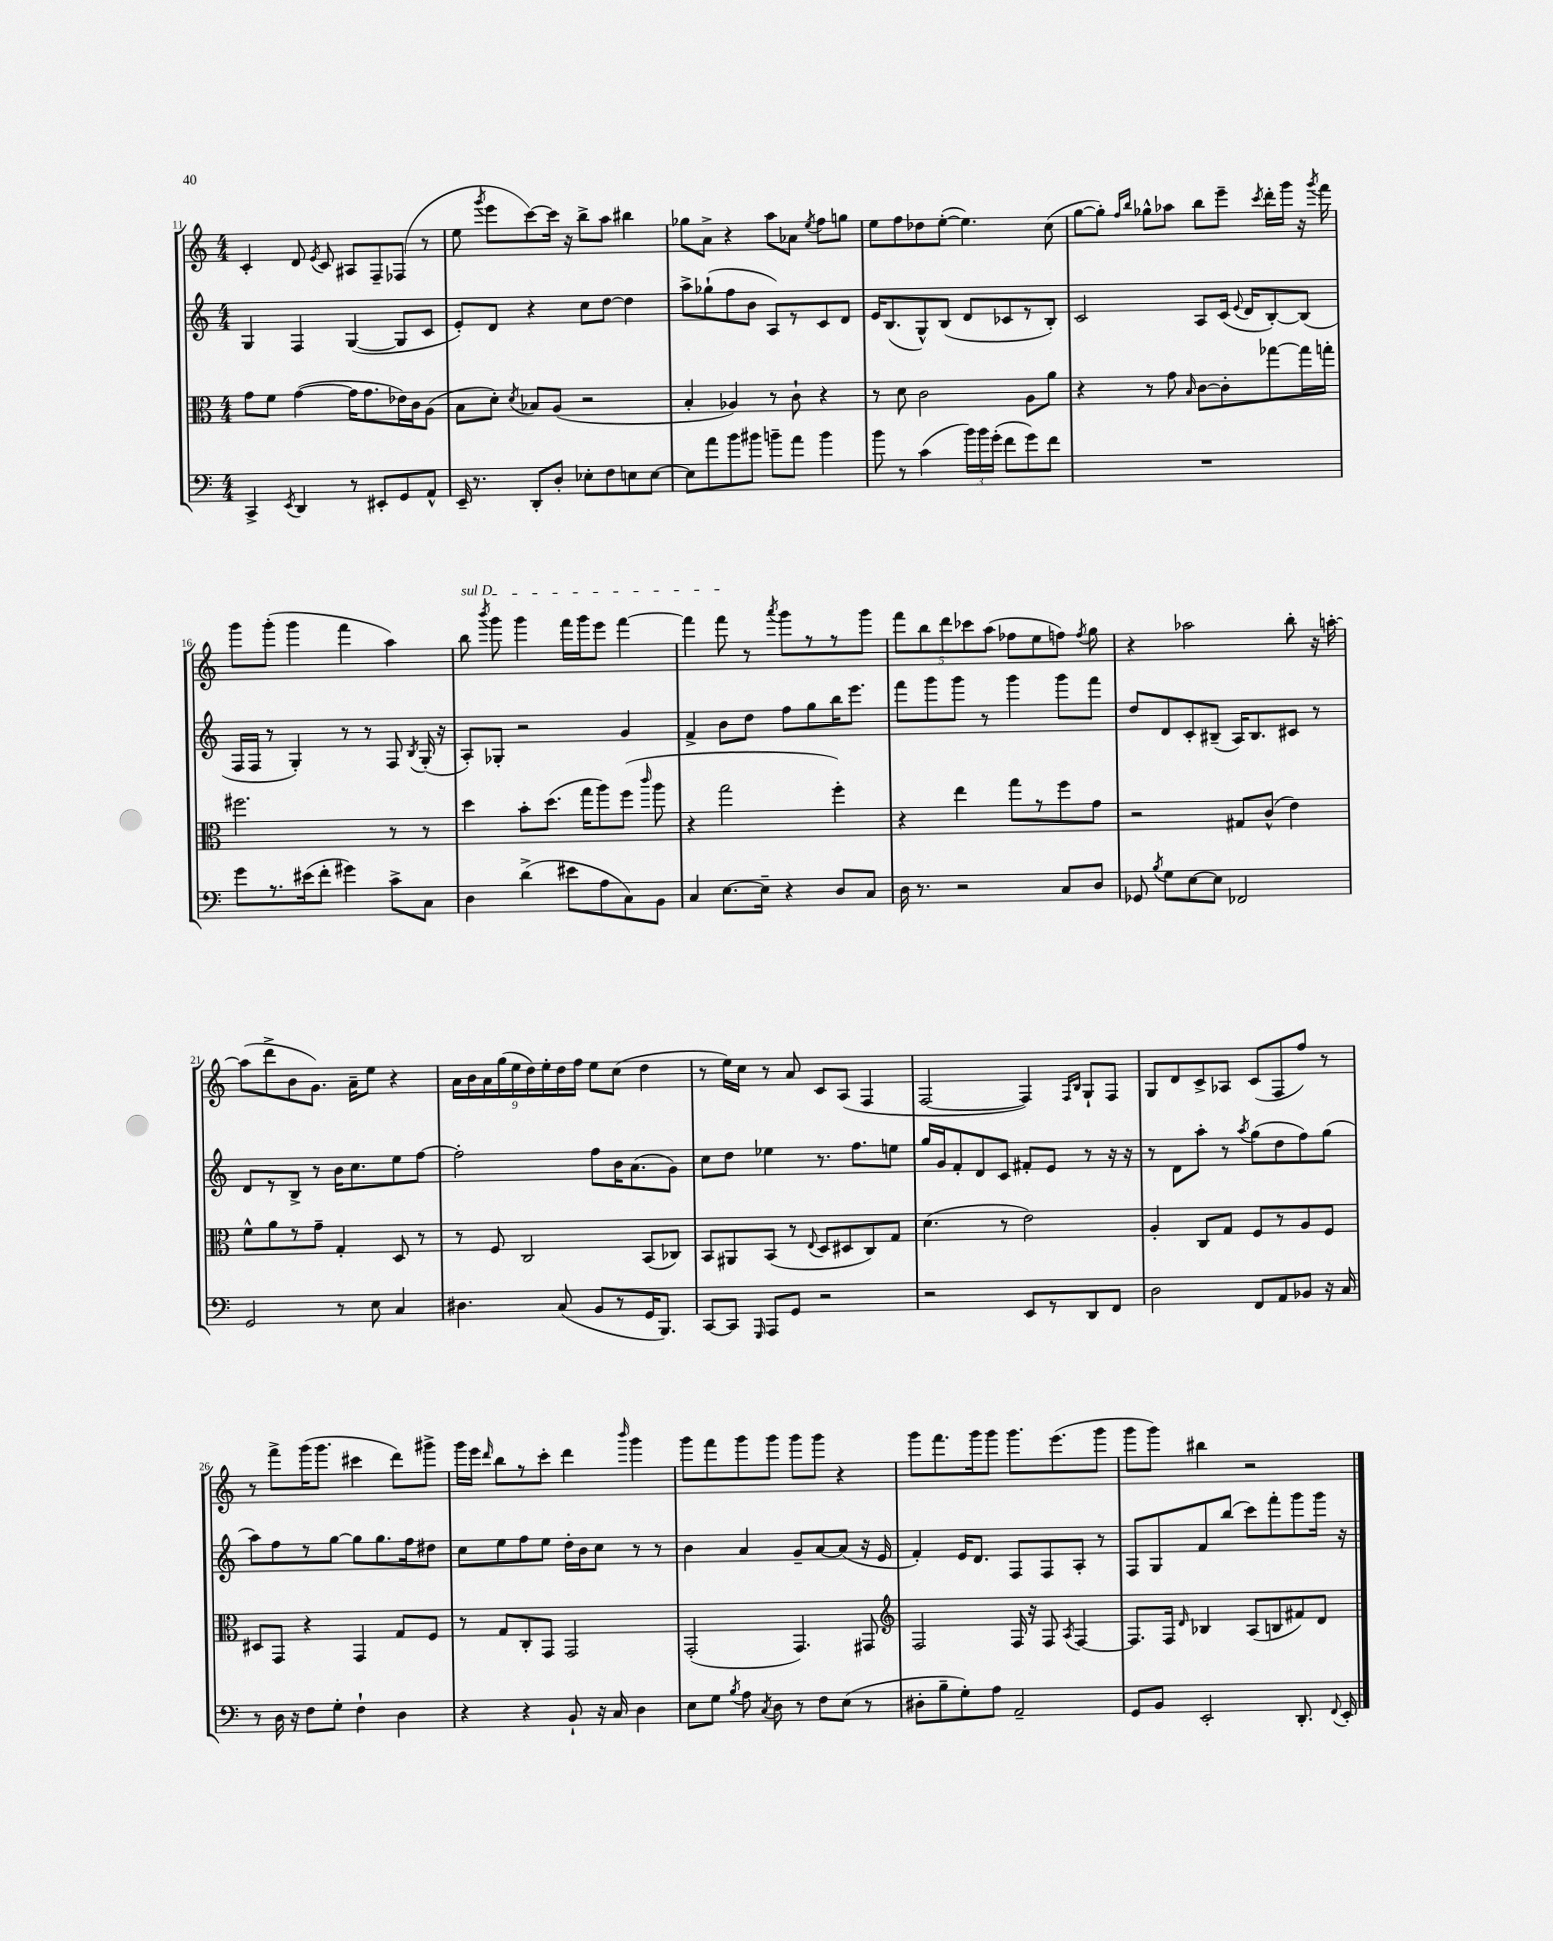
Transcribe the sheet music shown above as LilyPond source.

<<
\new StaffGroup <<
\new Staff = "s0" {
    \clef treble \key c \major \numericTimeSignature \time 4/4
    \autoBeamOff c'4-. d'8 \acciaccatura { e'8 } c'8 ais8[ f8-- fes8]( r8 |
    e''8 \acciaccatura { g'''8 } e'''8[ c'''8~) c'''16] r16 b''8[-> a''8] bis''4 |
    ges''8[ a'8]-> r4 a''8[ aes'8] \acciaccatura { e''8 } f''8[ g''8] |
    e''8[ f''8 des''8 e''8]~-.( e''4.) c''8( |
    g''8[~ g''8]-.) \grace { f''16[ b''16] } ges''8[-^ aes''8] b''8[ e'''8]-- \acciaccatura { c'''8 } d'''16[-. g'''16] r16 \acciaccatura { g'''8 } f'''16 |
    g'''8[ g'''8]-.( g'''4 f'''4 a''4) |
    \once \override TextSpanner.bound-details.left.text = \markup { \italic "sul D" } b''8\startTextSpan \acciaccatura { b'''8 } g'''8 g'''4 f'''16[ g'''16 e'''8] f'''4~ |
    f'''4 f'''8\stopTextSpan r8 \acciaccatura { a'''8 } g'''8[ r8 r8 g'''8] |
    \tuplet 5/4 { f'''8[ b''8 d'''8 ces'''8 a''8]( } fes''8[ e''8 f''8]) \acciaccatura { f''8 } g''8 |
    r4 aes''2 b''8-. r16 a''16~-. |
    a''8[( d'''8-> b'8 g'8.]) a'16[-- e''8] r4 |
    \tuplet 9/8 { a'16[ b'16 a'16 g''16( e''16 d''16) e''16-. d''16 f''16] } e''8[ c''8]( d''4 |
    r8 e''16[) c''16] r8 a'8 c'8[ a8]( f4 |
    f2~ f4) \grace { f16[ b16] } g8[-! f8] |
    g8[ d'8 c'8-> aes8] c'8[( f8 f''8]) r8 |
    r8 f'''8[-> g'''16( g'''8.] cis'''4 d'''8[) gis'''8]-> |
    g'''16[ e'''16] \grace { d'''16 } b''8[ r8 c'''8]-. d'''4 \grace { b'''16 } g'''4 |
    g'''8[ f'''8 g'''8 g'''8] g'''8[ g'''8] r4 |
    g'''8[ f'''8. g'''16 g'''8] g'''8.[ e'''8.( g'''8] |
    g'''8[ g'''8]) bis''4 r2 \bar "|." |
}
\new Staff = "s1" {
    \clef treble \key c \major \numericTimeSignature \time 4/4
    \autoBeamOff g4 f4 g4~( g8[ c'8] |
    e'8[-.) d'8] r4 c''8[ d''8]~ d''4 |
    a''8[-> ges''8-!( f''8 b'8] a8[) r8 c'8 d'8] |
    e'16[ b8.( g8-^) b8]( d'8[ ces'8 r8 b8]-.) |
    c'2 a8[ c'16]( \appoggiatura { e'8 } d'16[ b8~-.) b8]( |
    f16[ f16] r8 g4-.) r8 r8 f8 \acciaccatura { b8 } g16-.( r16 |
    a8[-.) ges8]-. r2 g'4 |
    f'4-> b'8[ d''8] f''8[ g''8 b''16 e'''8.] |
    f'''8[ g'''8 g'''8] r8 g'''4 g'''8[ f'''8] |
    d''8[ d'8 c'8-. bis8]--( a16[) bis8. cis'8] r8 |
    d'8[ r8 b8]-> r8 b'16[ c''8. e''8 f''8]~ |
    f''2-. f''8[ b'16 a'8.( g'8]) |
    c''8[ d''8] ees''4 r8. f''8.[ e''8] |
    g''16[ g'16 f'8-. d'8 c'8] fis'8[-. e'8] r8 r16 r16 |
    r8 d'8[ a''8]-. r8 \acciaccatura { a''8 } g''8[( d''8 f''8) g''8]( |
    a''8[) f''8 r8 g''8]~ g''8[ g''8. f''16 dis''8] |
    c''8[ e''8 f''8 e''8] d''16[-. b'16 c''8] r8 r8 |
    b'4 a'4 g'8[-- a'8~ a'8]( r16 e'16 |
    f'4-.) e'16[ d'8.] f8[ f8 a8]-. r8 |
    f8[ g8 f'8 b''8]( c'''8[) f'''8-. g'''8 g'''16] r16 \bar "|." |
}
\new Staff = "s2" {
    \clef alto \key c \major \numericTimeSignature \time 4/4
    \autoBeamOff g'8[ f'8] g'4~( g'16[ g'8. ees'16) c'16 a8]( |
    b8[ d'8]-.) \acciaccatura { d'8 } bes8[ a8]( r2 |
    b4-. aes4) r8 c'8-! r4 |
    r8 d'8 c'2 a8[ a'8] |
    r4 r8 g'8 \grace { b16 } c'8[~ c'8-. ges''8~ ges''16 g''16]-. |
    fis''2. r8 r8 |
    d''4 b'8[-. d''8.]( g''16[ a''8) f''8]( \grace { c'''16 } a''8 |
    r4 g''2 f''4-.) |
    r4 e''4 g''8[ r8 f''8 g'8] |
    r2 gis8[ c'8]-^( e'4) |
    f'8[-^ a'8 r8 g'8]-- g4-. d8 r8 |
    r8 f8 c2 b,8[( ces8]) |
    b,8[ ais,8 b,8]( r8 \appoggiatura { e8 } d8[ dis8 c8) g8] |
    d'4.( r8 e'2) |
    a4-. c8[ g8] f8[ r8 a8 f8] |
    dis8[ g,8] r4 g,4 g8[ f8] |
    r8 g8[ c8-. g,8] g,2 |
    g,2-.( g,4.) gis,8 |
    \clef treble f2 f16 r16 f8 \acciaccatura { a8 } f4~ |
    f8.[ f16] \grace { d'16 } bes4 a8[( b8 fis'8) d'8] \bar "|." |
}
\new Staff = "s3" {
    \clef bass \key c \major \numericTimeSignature \time 4/4
    \autoBeamOff c,4-> \acciaccatura { e,8 } d,4 r8 eis,8[-. g,8 a,8]-^ |
    e,16-- r8. d,8[-. d8]-. ees8[-. f8 e8 e8]~ |
    e8[ a'8 b'8 bis'8] b'8[-- a'8] b'4 |
    b'8 r8 c'4( \tuplet 3/2 { b'16[) b'16 g'16]-.( } f'8[ g'8) f'8] |
    R1 |
    g'8[ r8. eis'16( f'8]-. gis'4) c'8[-> c8] |
    d4 d'4->( eis'8[ a8 c8) b,8] |
    c4 e8.[~ e16]-- r4 d8[ c8] |
    d16 r8. r2 c8[ d8] |
    ges,8 \acciaccatura { b8 } g8[ e8~ e8] fes,2 |
    g,2 r8 e8 c4 |
    dis4. c8( b,8[ r8 g,16 b,,8.]) |
    c,8[~ c,8] \grace { g,,16 } a,,8[ g,8] r2 |
    r2 e,8[ r8 d,8 f,8] |
    d2 f,8[ a,8 bes,8] r16 c16 |
    r8 d16 r16 f8[ g8]-. f4-! d4 |
    r4 r4 b,8-! r16 c16 d4 |
    e8[ g8] \acciaccatura { b8 } a8 \acciaccatura { c8 } d8 r8 f8[ e8]( r8 |
    dis8[-. b8-- g8-.) a8] a,2-- |
    g,8[ b,8] e,2-. d,8.-. \appoggiatura { f,8 } e,16-. \bar "|." |
}
>>
>>
\layout { \context { \Score currentBarNumber = #11 } }
